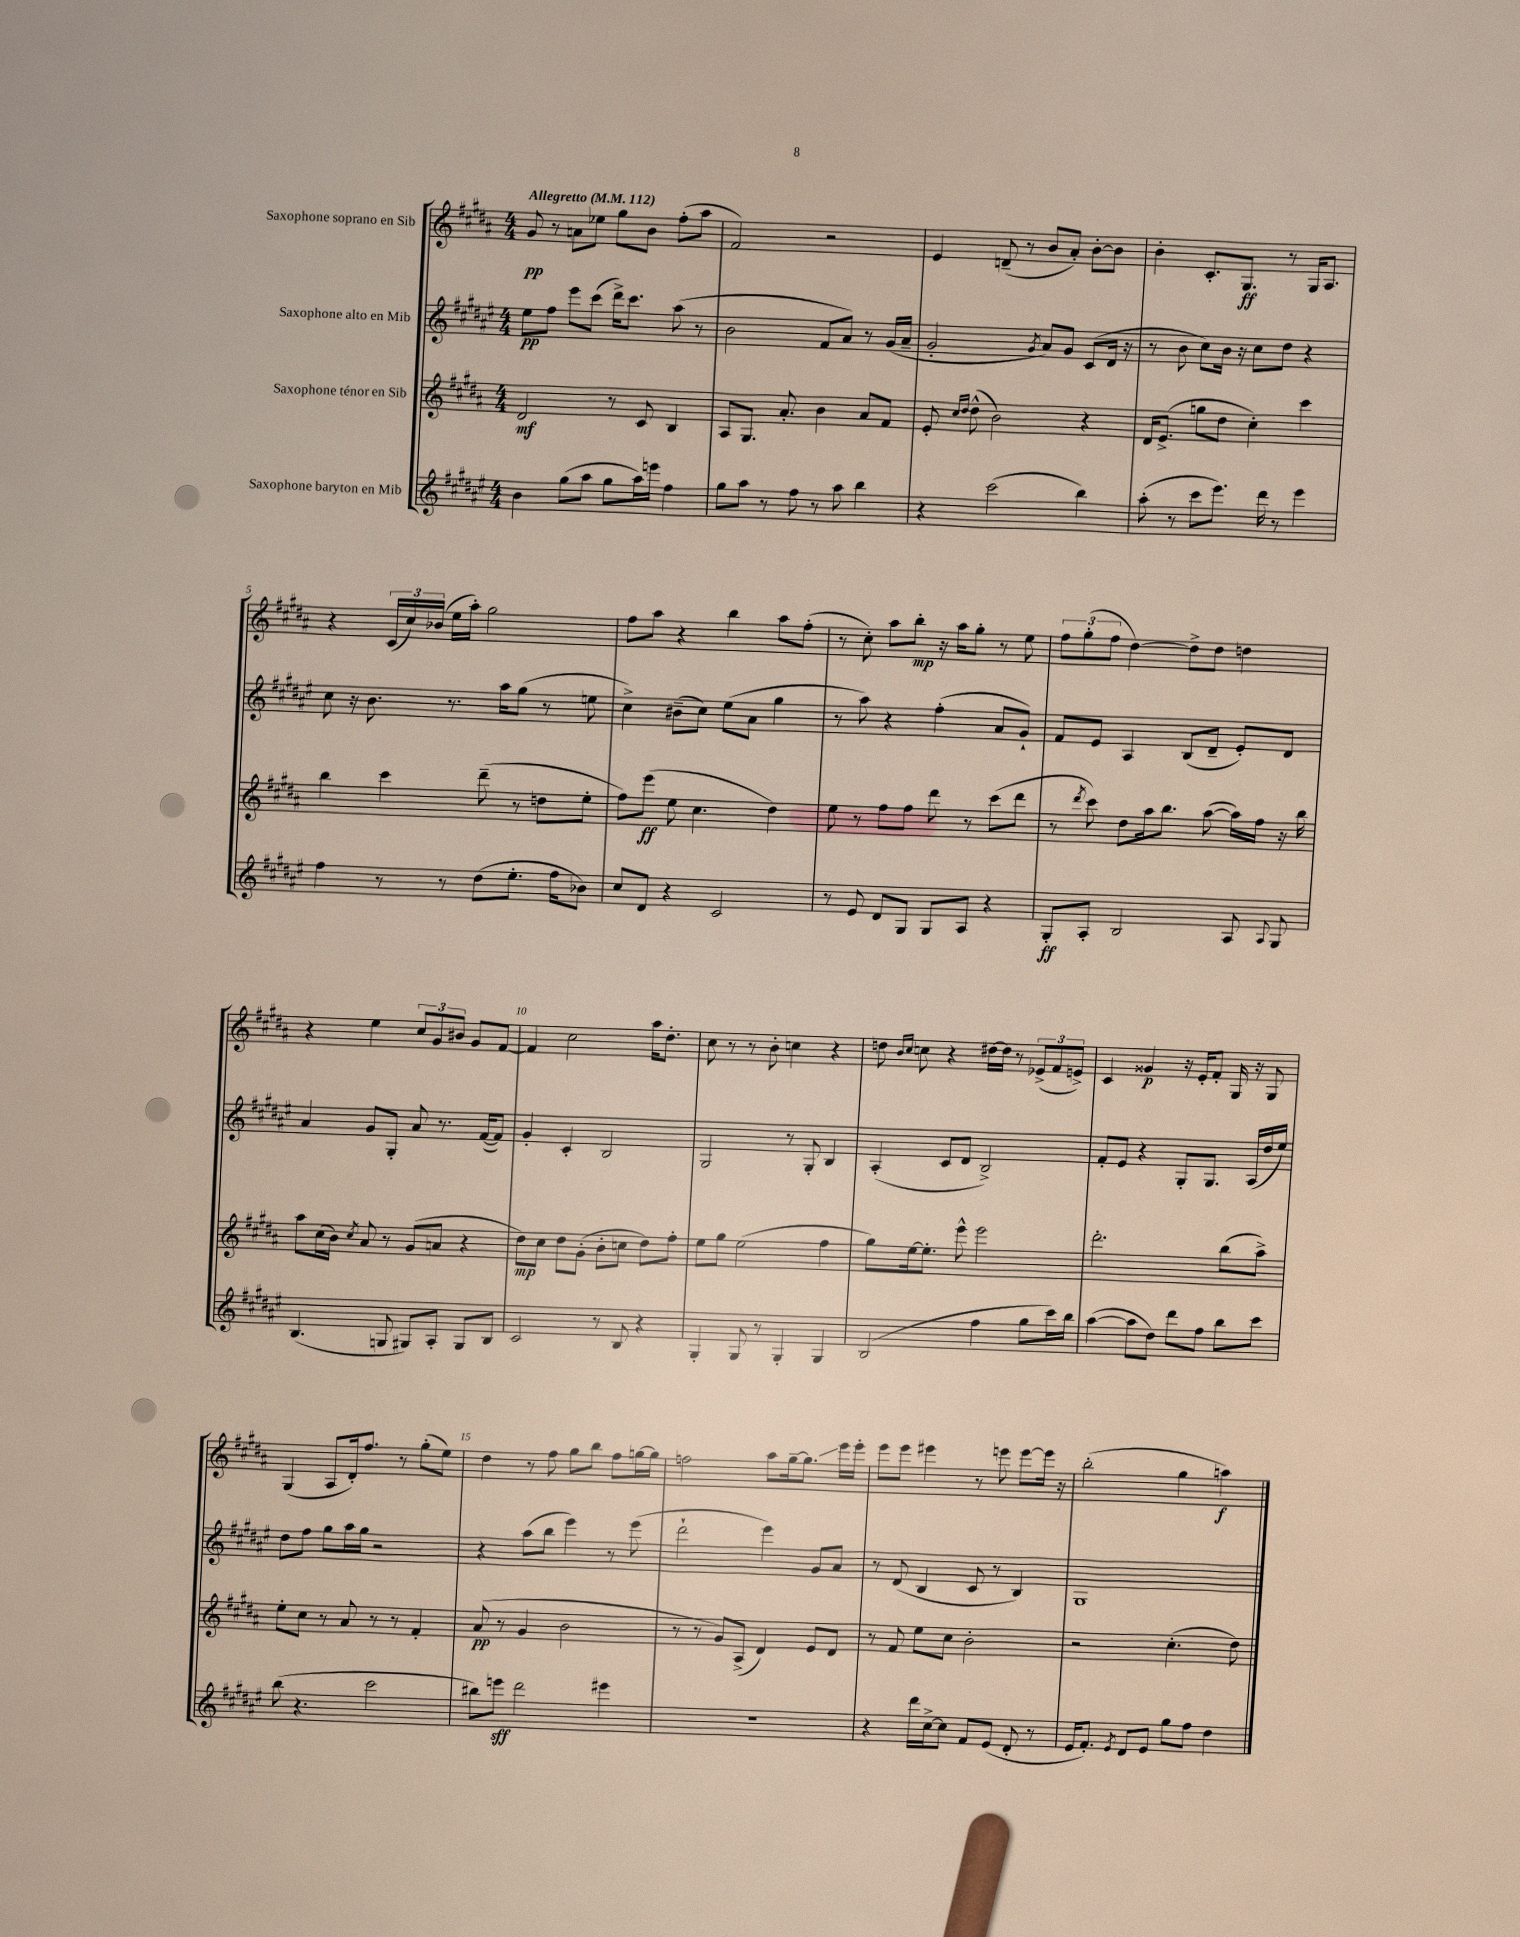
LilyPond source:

<<
\new StaffGroup <<
\new Staff = "s0" \with { instrumentName = "Saxophone soprano en Sib" } {
    \clef treble \key b \major \numericTimeSignature \time 4/4 \tempo "Allegretto" 4 = 112
    \autoBeamOff gis'8\pp r8 a'8[ ees''8] gis''8[ b'8] fis''8[-.( ais''8] |
    fis'2) r2 |
    e'4 d'8--( r8 b'8[ ais'8]-.) b'8[~-. b'8] |
    b'4-. cis'8.[-. gis8.]\ff r8 gis16[ ais8.] |
    r4 \tuplet 3/2 { cis'16[( cis''16) bes'16]( } e''16[ ais''16]-.) gis''2 |
    fis''8[ ais''8] r4 b''4 ais''8[ fis''8]-.( |
    r8 cis''8-.) ais''8[ b''8]-.\mp r16 ais''16[ gis''8]-. r8 e''8 |
    \tuplet 3/2 { fis''8[ gis''8-.( fis''8] } dis''4~) dis''8[-> dis''8] d''4 |
    r4 e''4 \tuplet 3/2 { cis''8[ gis'8 bis'8] } gis'8[ fis'8]~ |
    fis'4 cis''2 ais''16[ dis''8.]-. |
    cis''8 r8 r8 b'8-. c''4 r4 |
    d''8 \grace { b'16[ cis''16] } c''8 r4 dis''16[~ dis''16] r8 \tuplet 3/2 { ees'8[->( fis'8 e'8]->) } |
    cis'4 gisis'4\p r16 e'16[-. fis'8]-. gis16 r16 gis8 |
    gis4( ais8[ dis'16-.) fis''8.] r8 gis''8[-.( e''8]) |
    dis''4 r8 fis''8 gis''8[ b''8] fis''8[ g''16~ g''16] |
    f''2 ais''8[ gis''16~-- gis''8.]\glissando e'''16[ e'''16]-. |
    e'''8[ e'''8] eis'''4 r8 e'''8 e'''8[~ e'''16] r16 |
    b''2-.( gis''4 a''4\f) \bar "|." |
}
\new Staff = "s1" \with { instrumentName = "Saxophone alto en Mib" } {
    \clef treble \key fis \major \numericTimeSignature \time 4/4
    \autoBeamOff eis''8[\pp fis''8] eis'''8[ cis'''8]( dis'''16[->) cis'''8.] ais''8( r8 |
    b'2 fis'8[ ais'8]) r8 gis'16[( ais'16]-- |
    gis'2-. \acciaccatura { gis'8 } ais'8[) gis'8] cis'8[( dis'16] r16 |
    r8 b'8 cis''8[) b'16] r16 cis''8[ dis''8] r4 |
    cis''8 r16 b'8. r8. ais''16[ gis''8]( r8 e''8 |
    cis''4->) bis'8[--( cis''8]) eis''8[( ais'8] gis''4 |
    r8 ais''8) r4 fis''4-.( ais'8[ gis'8]-!) |
    fis'8[ eis'8] ais4 b8[( dis'8]-- eis'8[-.) dis'8] |
    ais'4 gis'8[ gis8]-. ais'8 r8. fis'16[~( fis'8]) |
    gis'4-. cis'4-. b2 |
    gis2 r8 gis8-. b4 |
    ais4-.( cis'8[ dis'8] b2->) |
    fis'8[-. eis'8] r4 gis8[-. gis8.] ais16[( dis''16 eis''16]) |
    dis''8[ fis''8] gis''8[ ais''16 gis''16] r2 |
    r4 ais''8[( b''8] eis'''4) r8 eis'''8( |
    dis'''2-! eis'''4) gis'8[ ais'8] |
    r8 dis'8( b4 cis'8 r8 b4) |
    gis1 \bar "|." |
}
\new Staff = "s2" \with { instrumentName = "Saxophone ténor en Sib" } {
    \clef treble \key b \major \numericTimeSignature \time 4/4
    \autoBeamOff dis'2\mf r8 cis'8 b4 |
    ais8[ gis8.] ais'8.-. b'4 ais'8[ fis'8] |
    e'8-. \grace { cis''16[ dis''16] } dis''8-^( b'2) r4 |
    dis'16[ e'8.]->( g''8[ dis''8] cis''4-.) cis'''4 |
    b''4 cis'''4 dis'''8--( r8 d''8[ e''8]-. |
    fis''8[) e'''8]\ff( e''8 cis''4. dis''4) |
    e''8 r8 fis''8[ fis''8] dis'''8 r8 cis'''8[( dis'''8] |
    r8 \acciaccatura { dis'''8 } cis'''8) dis''8[ ais''16 b''8.] ais''8~( ais''16[) fis''16] r16 b''16 |
    ais''8[ cis''16( b'16]) \acciaccatura { cis''8 } ais'8 r8 gis'8[( a'8] r4 |
    dis''8[\mp) cis''8] dis''8[ gis'8]-.( b'8[-. c''8] dis''8[) fis''8]-. |
    e''8[ gis''8] e''2( fis''4 |
    gis''8[) e''16~ e''8.]-. e'''8-^ e'''2 |
    dis'''2.-. b''8[( ais''8]->) |
    e''8[-. cis''8] r8 ais'8 r8 r8 fis'4-. |
    ais'8\pp( r8 gis'4 b'2 |
    r8 r8 gis'8[) ais8]->( dis'4) e'8[ dis'8] |
    r8 fis'8 e''8[ cis''8] b'2-. |
    r2 cis''4.-.( dis''8) \bar "|." |
}
\new Staff = "s3" \with { instrumentName = "Saxophone baryton en Mib" } {
    \clef treble \key fis \major \numericTimeSignature \time 4/4
    \autoBeamOff b'4 gis''8[( ais''8] gis''8[ ais''16) e'''16] fis''4 |
    gis''8[ ais''8] r8 fis''8 r8 ais''8 b''4 |
    r4 cis'''2( b''4) |
    ais''8-.( r8 cis'''8[ eis'''8.]) dis'''16 r8 eis'''4 |
    fis''4 r8 r8 dis''8[( eis''8.]-. fis''16[ bes'8]) |
    cis''8[ dis'8] r4 cis'2 |
    r8 eis'8 dis'8[ gis8] gis8[ ais8] r4 |
    gis8[-.\ff ais8]-. b2 ais8 \appoggiatura { ais8 } gis8 |
    b4.( g8 gis8[) ais8]-. gis8[ b8] |
    cis'2 r8 b8 r4 |
    gis4-. gis8 r8 gis4-. gis4 |
    b2( fis''4 gis''8[ cis'''16) b''16] |
    ais''4~( ais''8[ dis''8]) dis'''8[ fis''8] b''8[ cis'''8] |
    b''8( r4. cis'''2 |
    bis''8[) e'''8]\sff dis'''2 eis'''4 |
    R1 |
    r4 dis'''16[ cis''16~-> cis''8] fis'8[ eis'8]( dis'8-. r8 |
    eis'16[ fis'8.]-.) \acciaccatura { eis'8 } dis'8[ eis'8] gis''8[ fis''8] dis''4 \bar "|." |
}
>>
>>
\layout { \context { \Score \override BarNumber.break-visibility = ##(#f #t #t) barNumberVisibility = #(every-nth-bar-number-visible 5) } }
